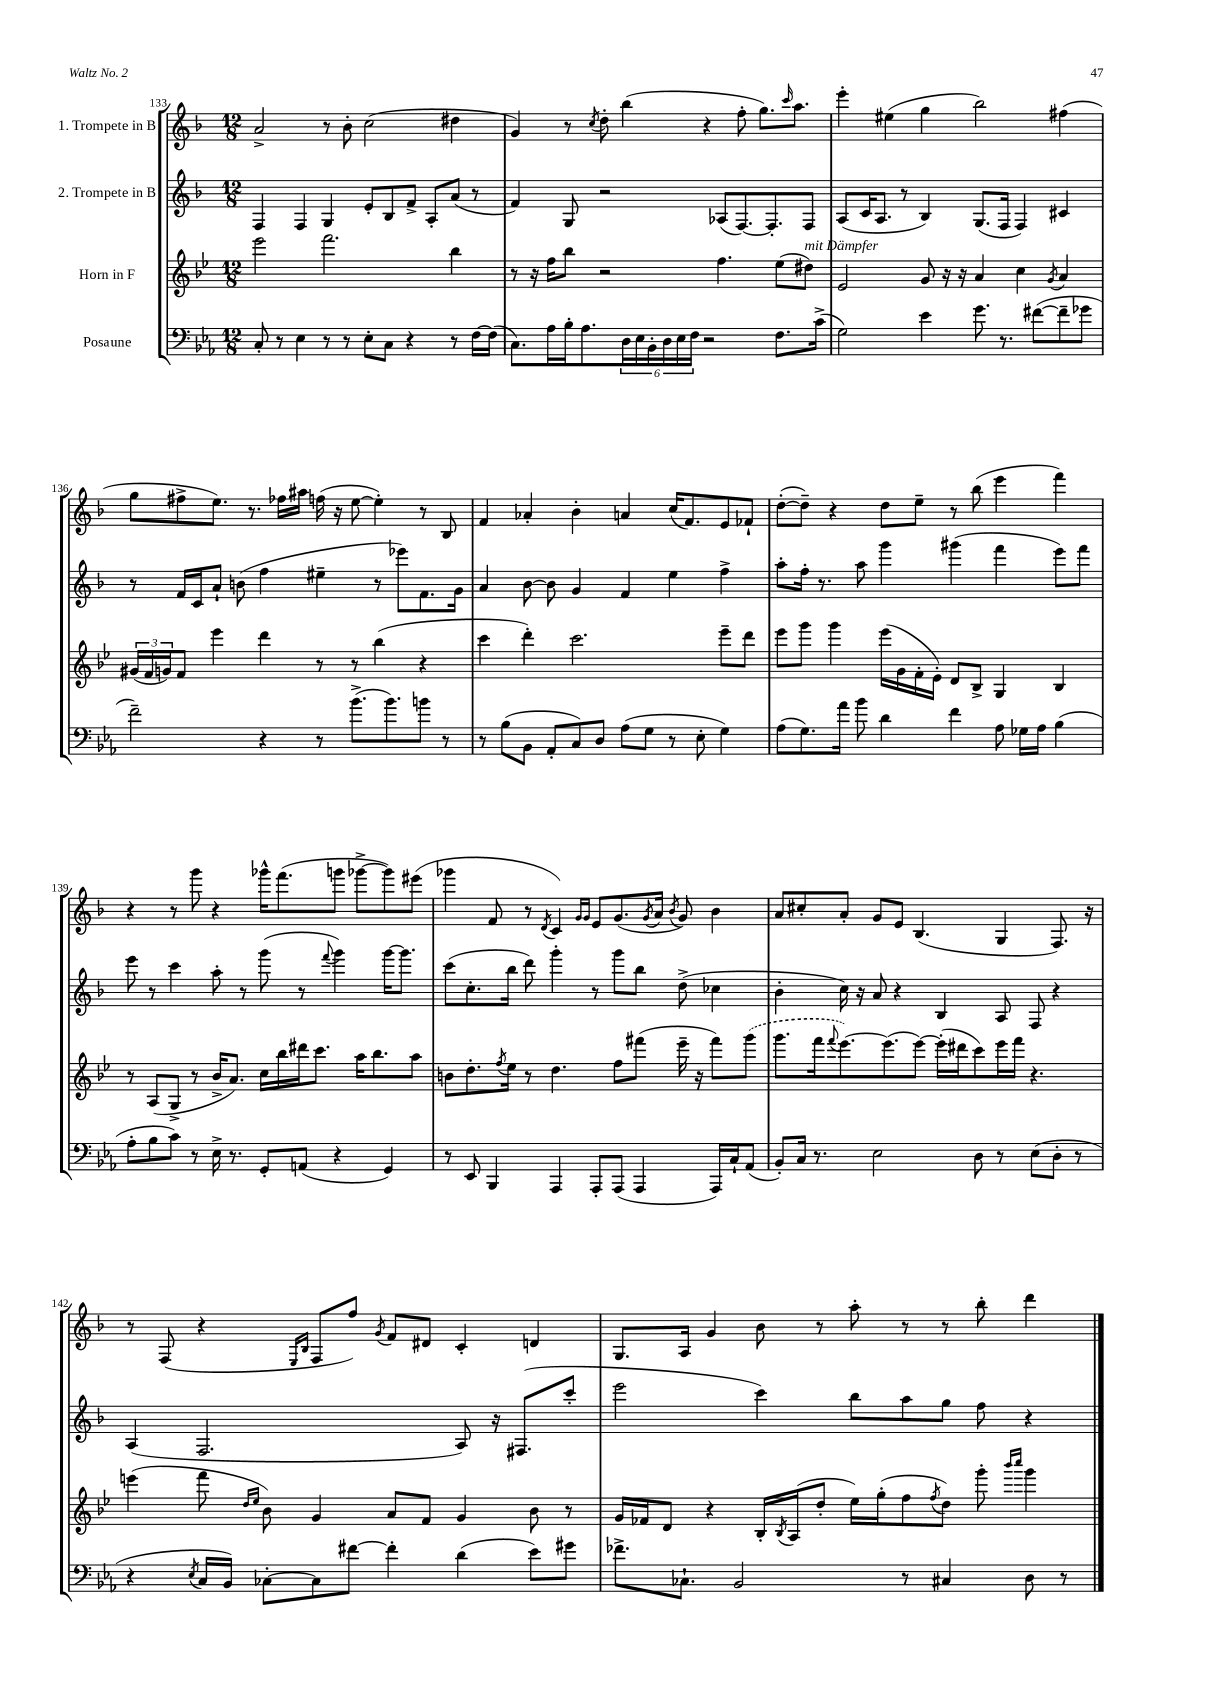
<<
\new StaffGroup <<
\new Staff = "s0" \with { instrumentName = "1. Trompete in B" } {
    \clef treble \key f \major \numericTimeSignature \time 12/8
    a'2-> r8 bes'8-. c''2( dis''4 |
    g'4) r8 \acciaccatura { c''8 } d''8-. bes''4( r4 f''8-. g''8.) \grace { c'''16 } a''8. |
    e'''4-. eis''4( g''4 bes''2) fis''4( |
    g''8 fis''8-> e''8.) r8. fes''16 ais''16 f''16( r16 e''8~ e''4-.) r8 bes8 |
    f'4 aes'4-. bes'4-. a'4 c''16( f'8.) e'8 fes'8-! |
    d''8~-.( d''8--) r4 d''8 e''8-- r8 bes''8( e'''4 f'''4) |
    r4 r8 g'''8 r4 ges'''16-^ f'''8.( g'''8 ges'''8~-> ges'''8) eis'''8( |
    ges'''4 f'8 r8 \acciaccatura { d'8 } c'4) \grace { g'16 g'16 } e'8 g'8.( \acciaccatura { g'8 } a'16 \acciaccatura { bes'8 } g'8) bes'4 |
    a'8 cis''8-. a'8-. g'8 e'8 bes4.( g4 f8.) r16 |
    r8 f8( r4 \grace { e16 bes16 } f8 f''8) \acciaccatura { g'8 } f'8 dis'8 c'4-. d'4 |
    g8. a16 g'4 bes'8 r8 a''8-. r8 r8 bes''8-. d'''4 \bar "|." |
}
\new Staff = "s1" \with { instrumentName = "2. Trompete in B" } {
    \clef treble \key f \major \numericTimeSignature \time 12/8
    f4 f4 g4 e'8-. bes8 f'8-> a8-. a'8( r8 |
    f'4) g8 r2 aes8( f8.~) f8.-. f8 |
    a8( c'16 a8. r8 bes4) g8.( f16 f4) cis'4 |
    r8 f'16 c'16 a'8-! b'8( f''4 eis''4-- r8 ees'''8) f'8. g'16 |
    a'4 bes'8~ bes'8 g'4 f'4 e''4 f''4-> |
    a''8-. f''16-. r8. a''8 g'''4 gis'''4( f'''4 e'''8) f'''8 |
    e'''8 r8 c'''4 a''8-. r8 g'''8( r8 \appoggiatura { f'''8 } g'''4) g'''16~ g'''8. |
    c'''8( c''8.-. bes''16 d'''8) g'''4-. r8 g'''8 bes''8 d''8->( ces''4 |
    bes'4-. c''16) r16 a'8 r4 bes4 a8 f8 r4 |
    a4( f2. a8) r16 fis8.( c'''8-. |
    e'''2 c'''4) bes''8 a''8 g''8 f''8 r4 \bar "|." |
}
\new Staff = "s2" \with { instrumentName = "Horn in F" } {
    \clef treble \key bes \major \numericTimeSignature \time 12/8
    ees'''2 f'''2. bes''4 |
    r8 r16 f''16 bes''8 r2 f''4. ees''8( dis''8^\markup { \italic "mit Dämpfer" }) |
    ees'2 g'8 r16 r16 a'4 c''4 \acciaccatura { g'8 } a'4 |
    \tuplet 3/2 { gis'16( f'16 g'16) } f'8 ees'''4 d'''4 r8 r8 bes''4( r4 |
    c'''4 d'''4-.) c'''2. ees'''8-- d'''8 |
    ees'''8 g'''8 g'''4 ees'''16( g'16 f'16-. ees'16-.) d'8 bes8-> g4 bes4 |
    r8 a8( g8-> r8 bes'16-> a'8.) c''16 bes''16 dis'''16 c'''8. a''16 bes''8. a''8 |
    b'8 d''8.-. \acciaccatura { f''8 } ees''16 r8 d''4. f''8 fis'''8( ees'''16-- r16 fis'''8) \once \slurDashed g'''8( |
    g'''8. f'''16 \appoggiatura { f'''8 } ees'''8.~) ees'''8.( ees'''8~) ees'''16-.( dis'''16 c'''8) ees'''16 f'''16 r4. |
    e'''4( f'''8 \grace { d''16 ees''16 } bes'8) g'4 a'8 f'8 g'4 bes'8 r8 |
    g'16 fes'16 d'8 r4 bes16-. \acciaccatura { bes8 } a16( d''8-. ees''16) g''16-.( f''8 \acciaccatura { f''8 } d''8) g'''8-. \grace { bes'''16 c''''16 } g'''4 \bar "|." |
}
\new Staff = "s3" \with { instrumentName = "Posaune" } {
    \clef bass \key ees \major \numericTimeSignature \time 12/8
    c8-. r8 ees4 r8 r8 ees8-. c8 r4 r8 f16~ f16( |
    c8.) aes16 bes16-. aes8. \tuplet 6/4 { d16 ees16 bes,16-. d16 ees16 f16 } r2 f8. c'16->( |
    g2) ees'4 g'8. r8. fis'8~( fis'8-- ges'8 |
    f'2--) r4 r8 bes'8.->( bes'8.) b'8 r8 |
    r8 bes8( bes,8 aes,8-. c8) d8 aes8( g8 r8 ees8-. g4) |
    aes8( g8.) aes'16 bes'8 d'4 f'4 aes8 ges16 aes16 bes4( |
    aes8-. bes8 c'8) r8 ees16-> r8. g,8-. a,8( r4 g,4) |
    r8 ees,8 bes,,4 aes,,4 aes,,8-. aes,,8( aes,,4 aes,,16) c16-! aes,8( |
    bes,8-.) c16 r8. ees2 d8 r8 ees8( d8-. r8 |
    r4 \acciaccatura { ees8 } c16 bes,16) ces8~-. ces8 fis'8~ fis'4-. d'4( ees'8) gis'8 |
    fes'8.-> ces8.-! bes,2 r8 cis4 d8 r8 \bar "|." |
}
>>
>>
\layout { \context { \Score currentBarNumber = #133 } }
